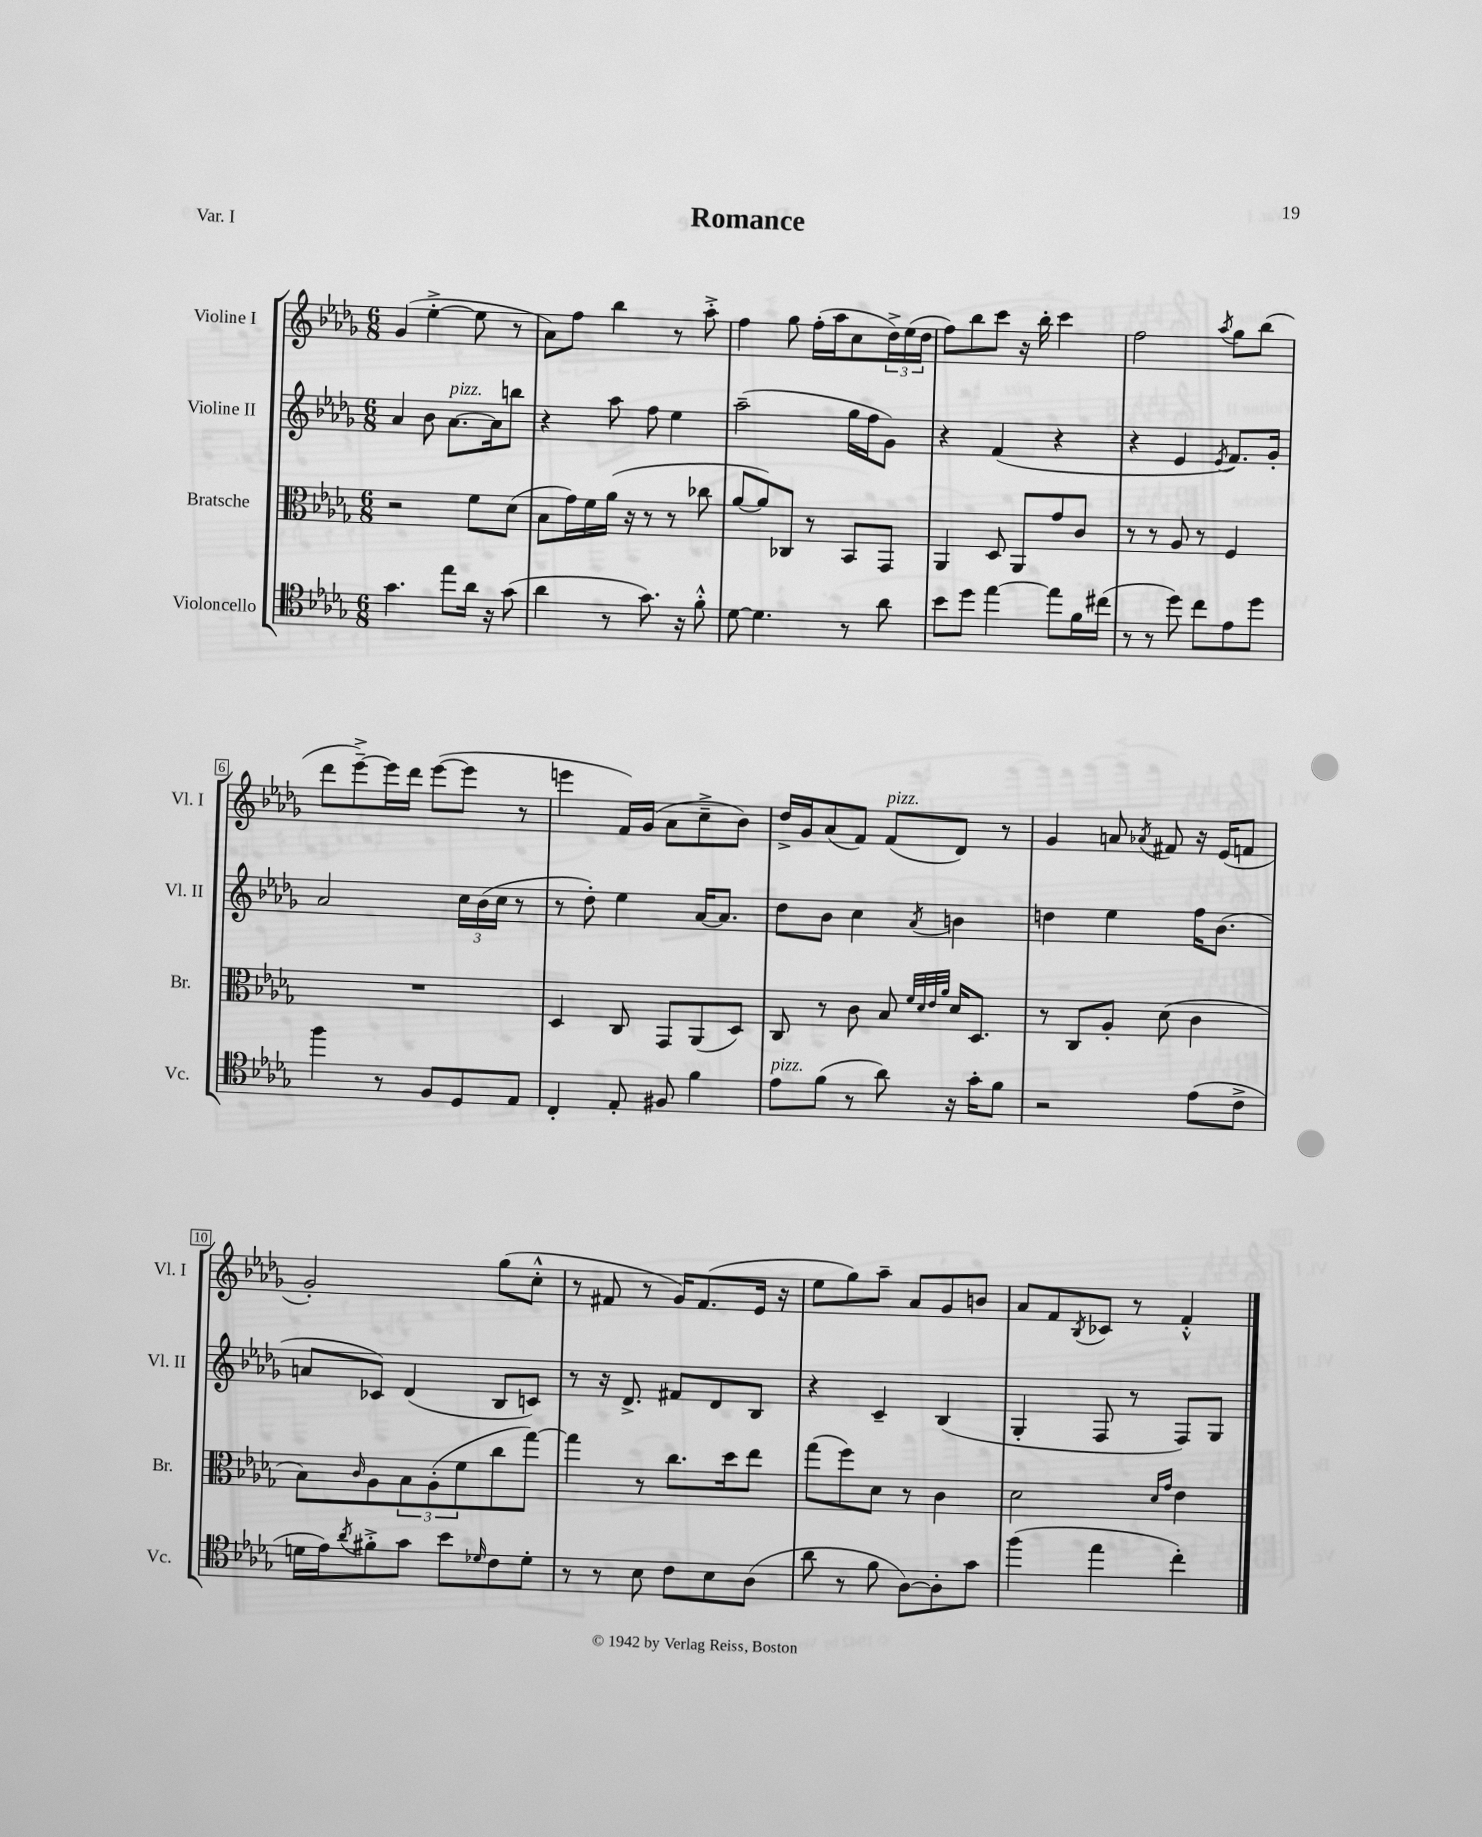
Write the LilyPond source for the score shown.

\header { title = "Romance" piece = "Var. I" }
<<
\new StaffGroup <<
\new Staff = "s0" \with { instrumentName = "Violine I" shortInstrumentName = "Vl. I" } {
    \clef treble \key des \major \numericTimeSignature \time 6/8
    ges'4( ees''4~-.-> ees''8 r8 |
    aes'8) f''8 bes''4 r8 aes''8-.-> |
    f''4 ges''8 f''16-.( aes''16 c''8 \tuplet 3/2 { des''16->) ees''16( des''16 } |
    f''8) bes''8 c'''8 r16 bes''16-. c'''4 |
    f''2 \acciaccatura { aes''8 } ges''8 bes''8( |
    des'''8 ees'''8~--->) ees'''16 des'''16 ees'''8~( ees'''8 r8 |
    e'''4 f'16) ges'16( aes'8 c''8---> bes'8) |
    des''16-> ges'16 aes'8( f'8) f'8^\markup { \italic "pizz." }( des'8) r8 |
    ges'4 a'8 \acciaccatura { aes'8 } fis'8 r16 ees'16( f'8 |
    ges'2-.) ges''8( c''8-.-^ |
    r8 fis'8 r8 ges'16) fis'8.( ees'16 r16 |
    ees''8 ges''8) aes''8-- aes'8 ges'8 b'8 |
    aes'8 f'8 \acciaccatura { bes8 } ces'8 r8 f'4-.-^ \bar "|." |
}
\new Staff = "s1" \with { instrumentName = "Violine II" shortInstrumentName = "Vl. II" } {
    \clef treble \key des \major \numericTimeSignature \time 6/8
    aes'4 bes'8 aes'8.~^\markup { \italic "pizz." } aes'16 b''8 |
    r4 aes''8 f''8 ees''4 |
    aes''2--( ges''16 f''16 ges'8) |
    r4 f'4( r4 |
    r4 ees'4 \acciaccatura { ees'8 } f'8.) ges'16-. |
    aes'2 \tuplet 3/2 { c''16 bes'16( c''16 } r8 |
    r8 des''8-.) ees''4 aes'16~ aes'8. |
    des''8 bes'8 c''4 \acciaccatura { aes'8 } b'4 |
    d''4 ees''4 f''16 bes'8.( |
    a'8 ces'8) des'4( bes8 c'8) |
    r8 r16 des'8.-> fis'8 des'8 bes8 |
    r4 c'4-- bes4( |
    ges4-. f8 r8 f8) ges8 \bar "|." |
}
\new Staff = "s2" \with { instrumentName = "Bratsche" shortInstrumentName = "Br." } {
    \clef alto \key des \major \numericTimeSignature \time 6/8
    r2 f'8 des'8( |
    bes8 ges'16) f'16 aes'16( r16 r8 r8 ces''8 |
    aes'8~ aes'8) ces8 r8 bes,8 ges,8 |
    aes,4 des8 aes,8 ges'8 c'8 |
    r8 r8 aes8 r8 f4 |
    R2. |
    des4 c8 ges,8 aes,8( des8) |
    c8 r8 c'8 bes8 \grace { f'32 des'32 ees'32 aes'32 } des'16 des8. |
    r8 c8 aes8-. des'8( c'4 |
    bes8) \grace { c'16 } aes8 \tuplet 3/2 { bes8 aes8-.( f'8 } c''8 ges''8~) |
    ges''4 r8 c''8. des''16 ees''8 |
    ges''8( f''8) des'8 r8 c'4 |
    des'2 \grace { des'16 ges'16 } ees'4 \bar "|." |
}
\new Staff = "s3" \with { instrumentName = "Violoncello" shortInstrumentName = "Vc." } {
    \clef tenor \key des \major \numericTimeSignature \time 6/8
    ges'4. ees''8 aes'16 r16 ges'8( |
    aes'4 r8 ges'8.) r16 f'8-.-^ |
    des'8~ des'4. r8 aes'8 |
    bes'8 des''8 ees''4~ ees''8 f'16 cis''16( |
    r8 r8 des''8) c''8 ees'8 des''8 |
    f''4 r8 f8 des8 ees8 |
    c4-. ees8-. fis8 f'4 |
    ees'8^\markup { \italic "pizz." } f'8( r8 aes'8) r16 ges'16-. f'8 |
    r2 ees'8( c'8-> |
    d'16 ees'16) \acciaccatura { aes'8 } fis'8-.-> ges'8 bes'8 \grace { des'16 } c'8 des'8-. |
    r8 r8 bes8 c'8 bes8 aes8( |
    aes'8 r8 f'8 aes8~) aes8-. ges'8 |
    f''4( ees''4 c''4-.) \bar "|." |
}
>>
>>
\layout { \context { \Score \override BarNumber.stencil = #(make-stencil-boxer 0.1 0.3 ly:text-interface::print) } }
